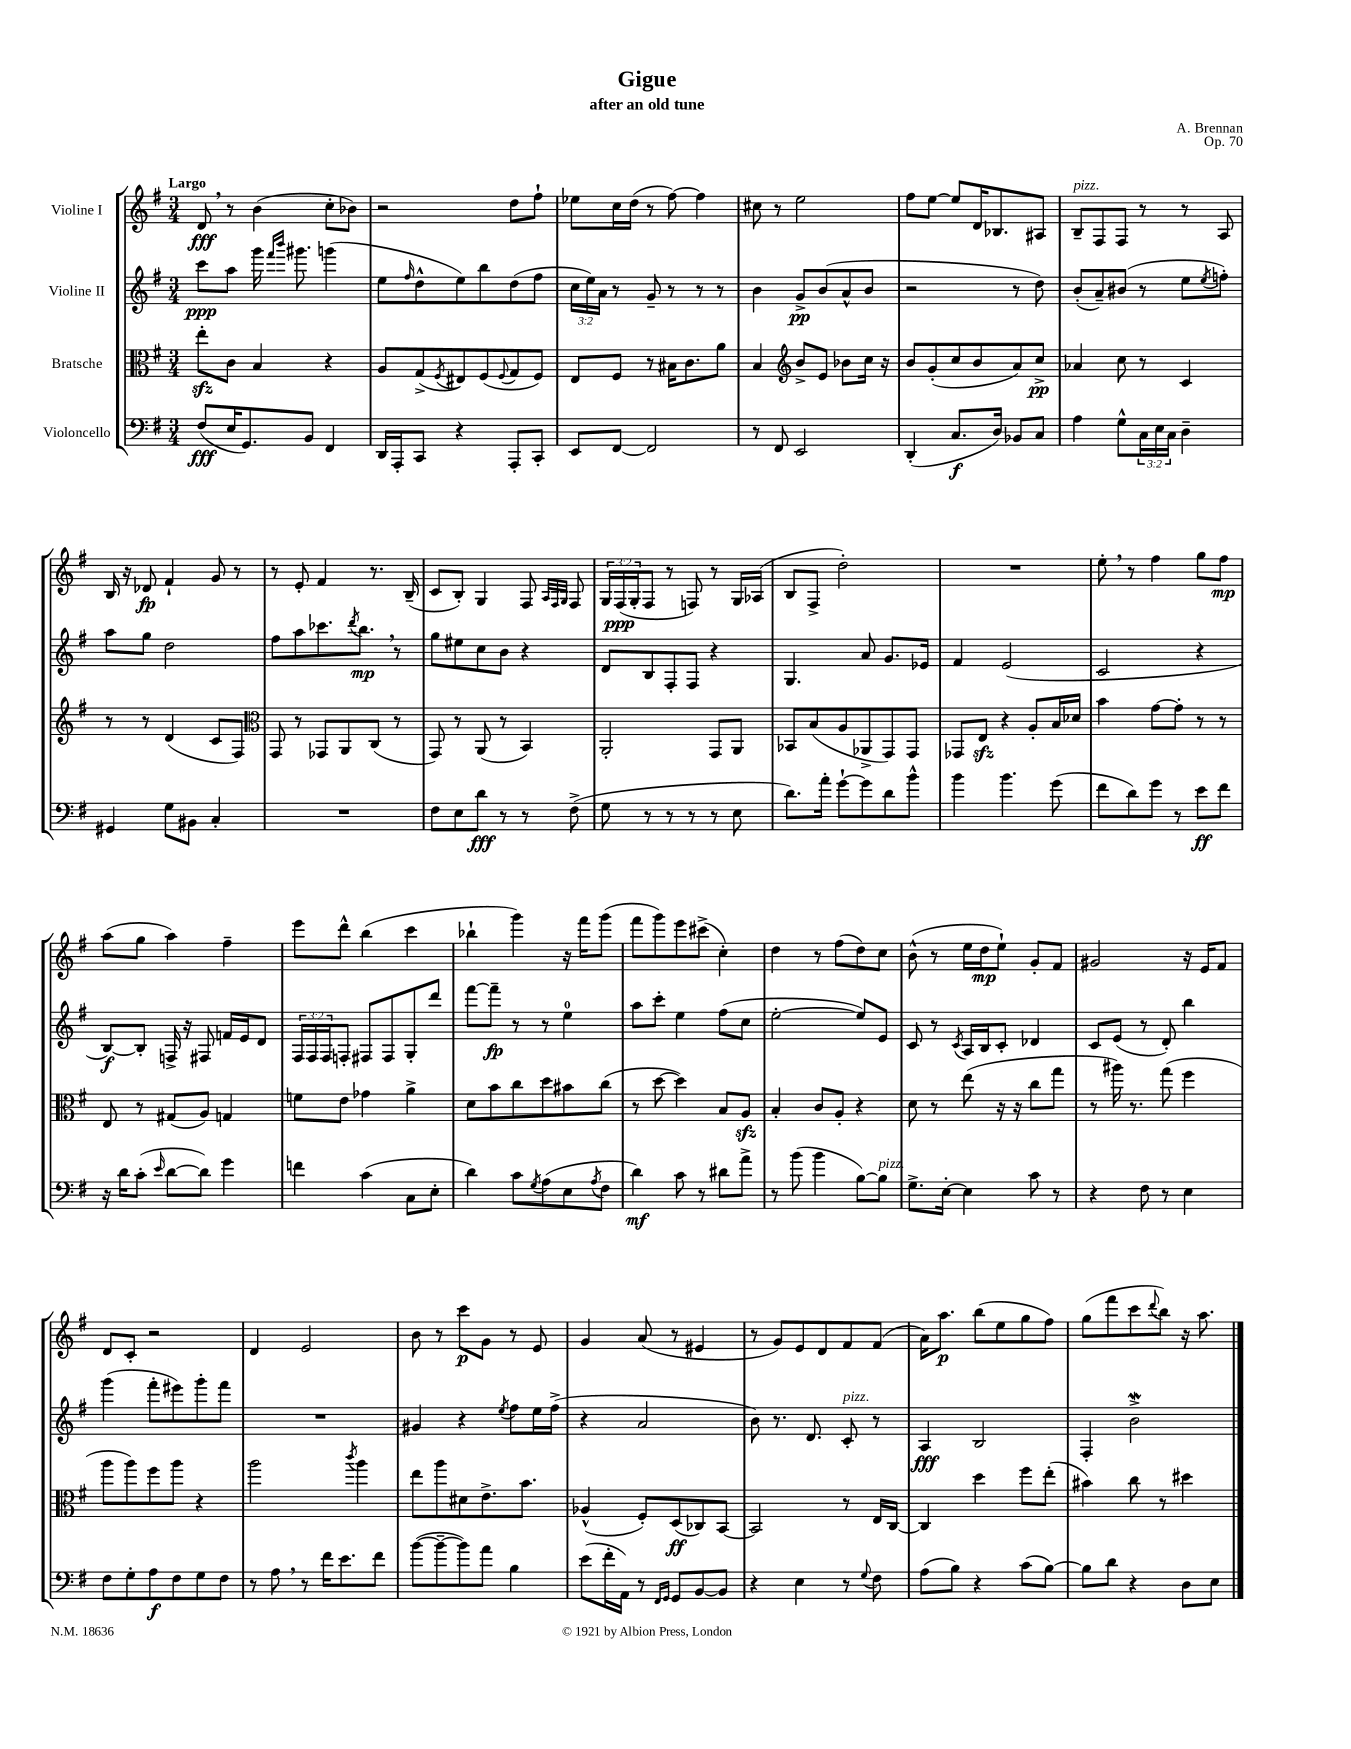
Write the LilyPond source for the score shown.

\header { title = "Gigue" composer = "A. Brennan" subtitle = "after an old tune" opus = "Op. 70" }
<<
\new StaffGroup <<
\new Staff = "s0" \with { instrumentName = "Violine I" } {
    \clef treble \key g \major \numericTimeSignature \time 3/4 \override Staff.TupletNumber.text = #tuplet-number::calc-fraction-text \tempo "Largo"
    d'8\fff \breathe r8 b'4( c''8-. bes'8) |
    r2 d''8 fis''8-! |
    ees''8 c''16 d''16( r8 fis''8~) fis''4 |
    cis''8 r8 e''2 |
    fis''8 e''8~ e''8 d'16 bes8. ais8 |
    b8--^\markup { \italic "pizz." } fis8 fis8 r8 r8 a8 |
    b16 r16 des'8\fp fis'4-! g'8 r8 |
    r8 e'8-. fis'4 r8. b16--( |
    c'8 b8-.) g4 fis8 \grace { a32 fis32 g32 } fis8 |
    \tuplet 3/2 { g16 fis16\ppp( g16-. } fis8 r8 f8) r8 g16 aes16( |
    b8 fis8-> d''2-.) |
    R2. |
    e''8-. \breathe r8 fis''4 g''8 fis''8\mp |
    a''8( g''8 a''4) fis''4-- |
    e'''8 d'''8-^ b''4( c'''4 |
    bes''4-! g'''4) r16 fis'''16 g'''8( |
    fis'''8 g'''8) e'''8 cis'''8->( c''4-.) |
    d''4 r8 fis''8( d''8) c''8 |
    b'8-^( r8 e''16 d''16\mp e''8-!) g'8-. fis'8 |
    gis'2 r16 e'16 fis'8 |
    d'8 c'8-. r2 |
    d'4 e'2 |
    b'8 r8 c'''8\p g'8 r8 e'8 |
    g'4 a'8( r8 eis'4 |
    r8 g'8) e'8 d'8 fis'8 fis'8( |
    a'16) a''8.\p b''8( e''8 g''8 fis''8) |
    g''8( fis'''8 c'''8 \appoggiatura { d'''8 } b''8) r16 a''8. \bar "|." |
}
\new Staff = "s1" \with { instrumentName = "Violine II" } {
    \clef treble \key g \major \numericTimeSignature \time 3/4 \override Staff.TupletNumber.text = #tuplet-number::calc-fraction-text
    c'''8\ppp a''8 g'''16 \grace { fis'''16 b'''16 } gis'''8. g'''4( |
    e''8 \grace { fis''16 } d''8-^ e''8) b''8 d''8( fis''8 |
    \tuplet 3/2 { c''16 e''16) a'16 } r8 g'8-- r8 r8 r8 |
    b'4 g'8->\pp b'8( a'8-^ b'8 |
    r2 r8 d''8) |
    b'8-.( a'8--) bis'8( r8 e''8 \acciaccatura { e''8 } f''8-.) |
    a''8 g''8 d''2 |
    fis''8 a''8 ces'''8. \acciaccatura { d'''8 } b''8.\mp \breathe r8 |
    g''8 eis''8 c''8 b'8 r4 |
    d'8 b8 fis8-. fis8 r4 |
    g4. a'8 g'8. ees'16 |
    fis'4 e'2( |
    c'2 r4 |
    b8~\f) b8-. f16-> r16 fis8 f'16 e'16 d'8 |
    \tuplet 3/2 { fis16 fis16 fis16 } f8-. fis8 fis8 g8-. d'''8 |
    fis'''8~ fis'''8--\fp r8 r8 e''4-0 |
    a''8 c'''8-. e''4 fis''8( c''8 |
    e''2~-. e''8) e'8 |
    c'8 r8 \acciaccatura { c'8 } a16 b16 c'8-. des'4 |
    c'8 e'8( r8 d'8-.) b''4 |
    g'''4( fis'''8-. eis'''8) g'''8-. fis'''8 |
    R2. |
    gis'4 r4 \acciaccatura { e''8 } fis''8 e''16 fis''16->( |
    r4 a'2 |
    b'8) r8. d'8. c'8-.^\markup { \italic "pizz." } r8 |
    a4\fff b2 |
    fis4-. b'2->\mordent \bar "|." |
}
\new Staff = "s2" \with { instrumentName = "Bratsche" } {
    \clef alto \key g \major \numericTimeSignature \time 3/4
    e''8-.\sfz c'8 b4 r4 |
    a8 g8->( \acciaccatura { fis8 } eis8) fis8( \appoggiatura { fis8 } g8 fis8) |
    e8 fis8 r8 bis16 c'8. a'8 |
    b4 \clef treble b'8-> e'8 bes'8 c''16 r16 |
    b'8 g'8-.( c''8 b'8 a'8) c''8->\pp |
    aes'4 c''8 r8 c'4 |
    r8 r8 d'4( c'8 fis8) |
    \clef alto g,8 r8 ges,8 a,8 c8( r8 |
    g,8) r8 a,8( r8 b,4) |
    a,2-. g,8 a,8 |
    bes,8 b8( a8 aes,8-> g,8) g,8 |
    ges,8 e8\sfz r4 a8-. b16 des'16 |
    b'4 g'8~ g'8-. r8 r8 |
    e8 r8 gis8( a8) g4 |
    f'8 e'8 ges'4 a'4-> |
    d'8 b'8 c''8 d''8 bis'8 c''8( |
    r8 d''8~ d''4) b8 a8\sfz |
    b4-. c'8 a8-. r4 |
    d'8 r8 e''8( r16 r16 c''8 g''8 |
    r8 ais''16) r8. g''8( fis''4 |
    a''8 a''8) fis''8 a''8 r4 |
    a''2 \acciaccatura { c'''8 } a''4 |
    e''8 a''8 dis'8 e'8.-> b'8. |
    aes4-^( fis8-.) d8\ff( ces8) b,8~ |
    b,2 r8 e16 c16~ |
    c4 d''4 fis''8 e''8-.( |
    bis'4) c''8 r8 dis''4 \bar "|." |
}
\new Staff = "s3" \with { instrumentName = "Violoncello" } {
    \clef bass \key g \major \numericTimeSignature \time 3/4 \override Staff.TupletNumber.text = #tuplet-number::calc-fraction-text
    fis8\fff( e16 g,8.) b,8 fis,4 |
    d,16 a,,16-. c,8 r4 a,,8-. c,8-. |
    e,8 fis,8~ fis,2 |
    r8 fis,8 e,2 |
    d,4-.( c8.\f d16) bes,8 c8 |
    a4 g8-^ \tuplet 3/2 { c16 e16 c16 } d4-- |
    gis,4 g8 bis,8 c4-. |
    R2. |
    fis8 e8 d'8\fff r8 r8 fis8->( |
    g8 r8 r8 r8 r8 e8 |
    d'8.) a'16-. g'8~-! g'8 d'8 b'8-^ |
    b'4 b'4. g'8( |
    fis'8 d'8) g'8 r8 e'8\ff fis'8 |
    r16 d'16 c'8-.( \grace { e'16 } d'8~ d'8) g'4 |
    f'4 c'4( c8 e8-. |
    d'4) c'8 \acciaccatura { g8 } a8( e8 \acciaccatura { a8 } fis8 |
    d'4\mf) c'8 r8 dis'8 a'8-> |
    r8 b'8( b'4 b8~) b8^\markup { \italic "pizz." } |
    g8.-> e16~-. e4 c'8 r8 |
    r4 fis8 r8 e4 |
    fis8 g8-. a8\f fis8 g8 fis8 |
    r8 a8 \breathe r8 fis'16 e'8. fis'8 |
    b'8~( b'8~-- b'8) a'8 b4 |
    e'8( fis'16-. a,16) r8 \grace { fis,16 g,16 } g,8 b,8~ b,8 |
    r4 e4 r8 \appoggiatura { g8 } fis8 |
    a8( b8) r4 c'8( b8~) |
    b8 d'8 r4 d8 e8 \bar "|." |
}
>>
>>
\layout { \context { \Score \remove "Bar_number_engraver" } }
